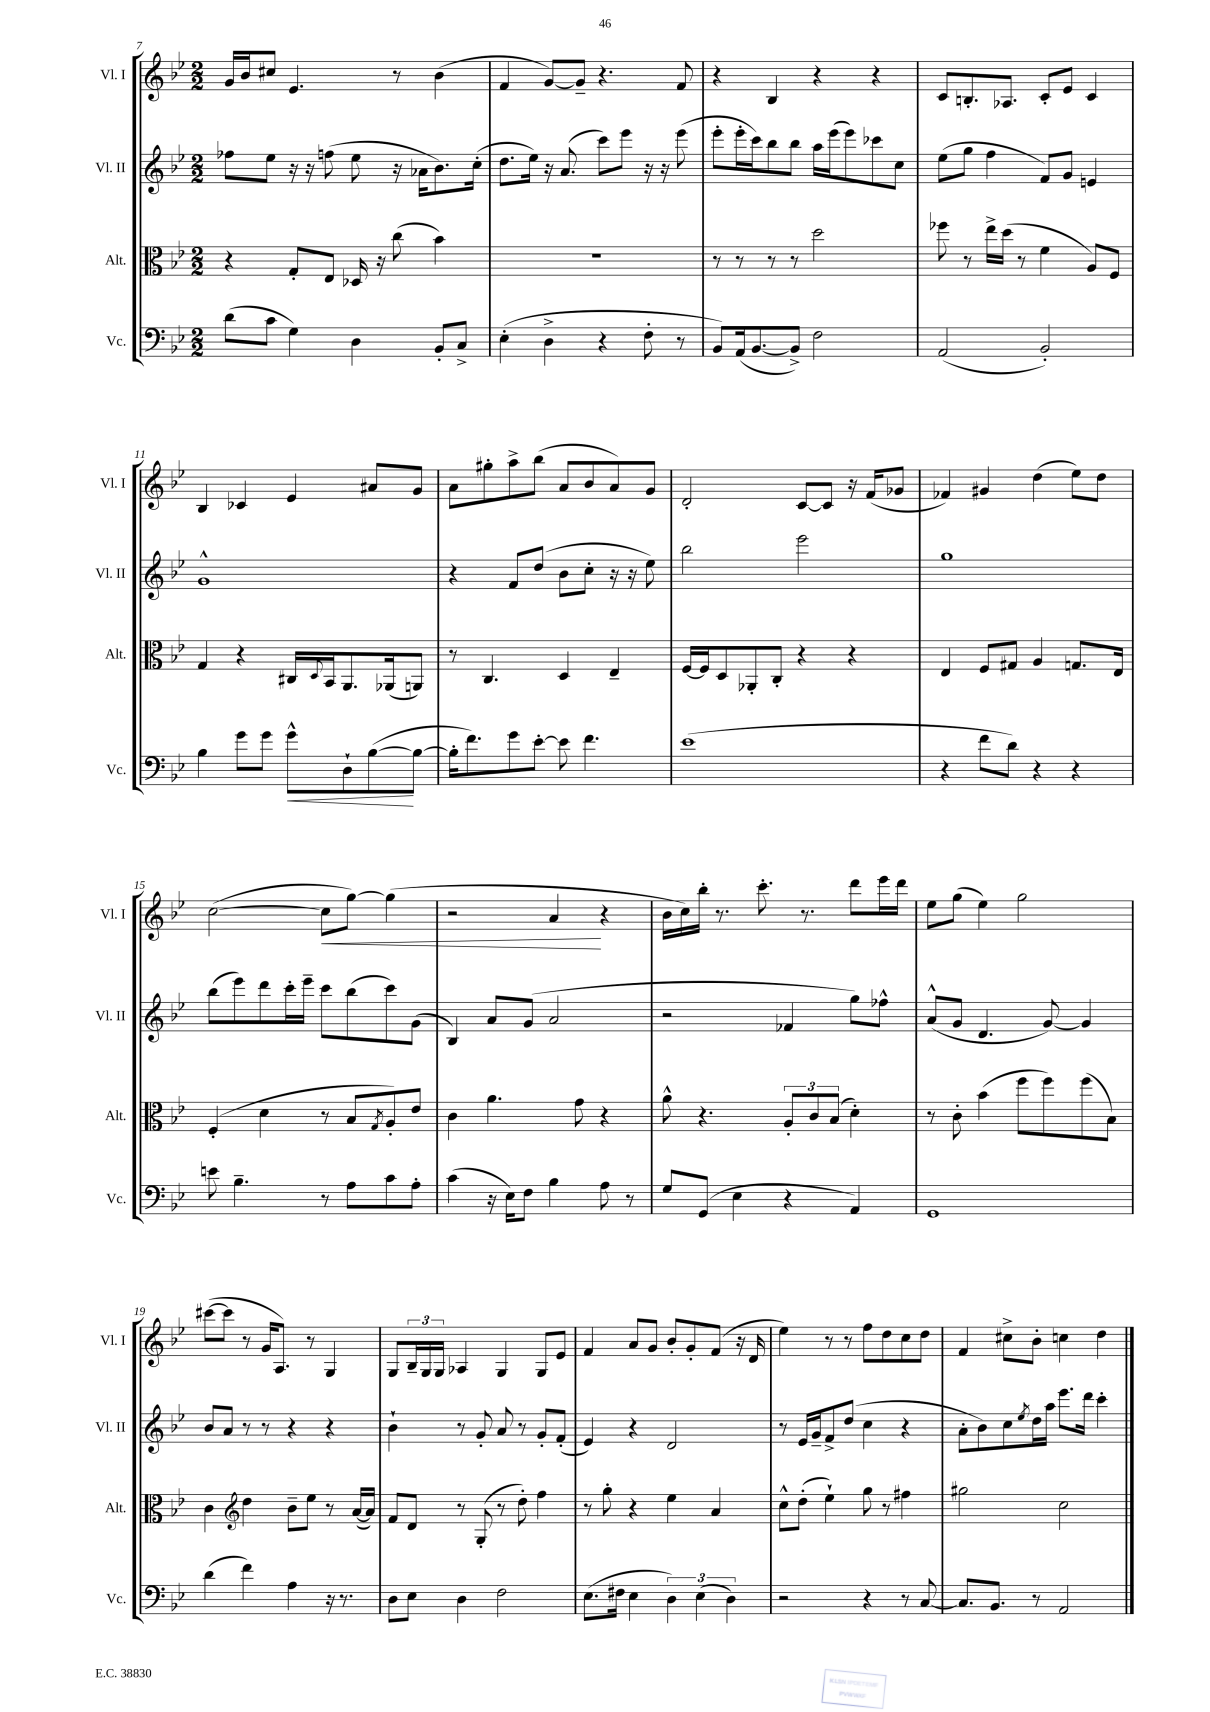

**kern	**kern	**kern	**kern
*staff4	*staff3	*staff2	*staff1
*clefF4	*clefC3	*clefG2	*clefG2
*k[b-e-]	*k[b-e-]	*k[b-e-]	*k[b-e-]
*M2/2	*M2/2	*M2/2	*M2/2
(8d	4r	8ff-	16g
.	.	.	16b-
8c	.	8ee-	8cc#
4G)	8G'	16r	4.e-
.	.	16r	.
.	8E-	(8ff	.
4D	16D-	8ee-	.
.	16r	.	.
.	(8cc	16r	8r
.	.	16a-	.
8BB-'	4b-)	8.b-)	(4b-
8C^	.	.	.
.	.	(16cc'	.
=	=	=	=
(4E-'	1r	8.dd	4f
.	.	16ee-)	.
4D^	.	16r	[8g)
.	.	(8.a	.
.	.	.	8g~]
4r	.	8ccc)	4.r
.	.	8eee-	.
8F'	.	16r	.
.	.	16r	.
8r	.	(8eee-	8f
=	=	=	=
8BB-)	8r	8eee-'	4r
(16AA	8r	16eee-'	.
[8.BB-	.	16ccc)	.
.	8r	8bb-	4B-
8BB-^])	8r	8bb-	.
2F	2dd	16aa	4r
.	.	(16eee-	.
.	.	8eee-)	.
.	.	8ccc-	4r
.	.	8cc	.
=	=	=	=
(2AA	8ff-	(8ee-	8c
.	8r	8gg	8.B'
.	16ee-^	4ff	.
.	(16dd	.	8.A-
.	8r	.	.
2BB-')	4f	8f)	8c'
.	.	8g	8e-
.	8A)	4e	4c
.	8F	.	.
=	=	=	=
4B-	4G	1g^^	4B-
8g	4r	.	4c-
8g	.	.	.
8g^^	16C#	.	4e-
.	8qqD	.	.
.	16BB-	.	.
8D`	8.AA	.	.
([8B-	.	.	8a#
.	(16AA-	.	.
8B-_	8AA)	.	8g
=	=	=	=
16B-']	8r	4r	8a
8.f)	.	.	.
.	4.C	.	8gg#'
8g	.	8f	8aa^
[8e-'	.	(8dd	(8bb-
8e-]	4D	8b-	8a
4.f	.	8cc'	8b-
.	4E-~	16r	8a)
.	.	16r	.
.	.	8ee-)	8g
=	=	=	=
(1e-	[16F	2bb-	2d'
.	16F]	.	.
.	8D	.	.
.	8AA-'	.	.
.	8C'	.	.
.	4r	2eee-	[8c
.	.	.	8c]
.	4r	.	16r
.	.	.	(16f
.	.	.	8g-
=	=	=	=
4r	4E-	1gg	4f-)
8f	8F	.	4g#
8d)	8G#	.	.
4r	4A	.	(4dd
4r	8.G	.	8ee-)
.	.	.	8dd
.	16E-	.	.
=	=	=	=
8e	(4F'	(8bb-	([2cc
4.B-~	.	8eee-)	.
.	4d	8ddd	.
.	.	16ccc'	.
.	.	16eee-~	.
8r	8r	8ccc	8cc]
8A	8B-	(8bb-	[8gg)
.	8qG	.	.
8c	8A')	8ccc)	(4gg]
8A'	8e-	(8g	.
=	=	=	=
(4c	4c	4B-)	2r
16r	4.a	8a	.
16E-)	.	.	.
8F	.	(8g	.
4B-	.	2a	4a
.	8g	.	.
8A	4r	.	4r
8r	.	.	.
=	=	=	=
8G	8a^^	2r	16b-
.	.	.	16cc)
(8GG	4.r	.	16bb-'
.	.	.	8.r
4E-	.	.	.
.	.	.	8.ccc'
4r	12A'	4f-	.
.	.	.	8.r
.	12c	.	.
.	(12B-	.	.
4AA)	4d')	8gg)	8ddd
.	.	8ff-^^	16eee-
.	.	.	16ddd
=	=	=	=
1GG	8r	(8a^^	8ee-
.	8c'	8g	(8gg
.	(4b-	4.d	4ee-)
.	8ff	.	2gg
.	8ff)	[8g)	.
.	(8ff	4g]	.
.	8B-)	.	.
=	=	=	=
(4d	4c	8b-	([8ccc#
.	.	8a	8ccc#]
*	*clefG2	*	*
4f)	4dd	8r	8r
.	.	8r	16g
.	.	.	8.A)
4A	8b-~	4r	.
.	8ee-	.	8r
16r	8r	4r	4G
8.r	.	.	.
.	([16a	.	.
.	16a])	.	.
=	=	=	=
8D	8f	4b-`	8G
8E-	8d	.	24B-~
.	.	.	24G
.	.	.	24G
4D	8r	8r	4A-
.	(8G'	8g'	.
2F	8r	8a	4G
.	8dd')	8r	.
.	4ff	8g'	8G
.	.	(8f'	8e-
=	=	=	=
(8.E-	8r	4e-)	4f
.	8gg'	.	.
16F#	.	.	.
4E-	4r	4r	8a
.	.	.	8g
6D)	4ee-	2d	8b-'
.	.	.	8g'
(6E-	.	.	.
.	4a	.	(8f
6D)	.	.	.
.	.	.	16r
.	.	.	16d
=	=	=	=
2r	8cc^^	8r	4ee-)
.	(8dd'	16e-	.
.	.	16g~	.
.	4ee-`)	8f^	8r
.	.	(8dd	8r
4r	8gg	4cc	8ff
.	8r	.	8dd
8r	4ff#	4r	8cc
[8C	.	.	8dd
=	=	=	=
8.C]	2gg#	8a'	4f
.	.	8b-)	.
8.BB-	.	.	.
.	.	8cc	8cc#^
.	.	8qee-	.
8r	.	16dd	8b-'
.	.	16aa	.
2AA	2cc	8.eee-	4cc
.	.	16ddd	.
.	.	4ccc'	4dd
==	==	==	==
*-	*-	*-	*-
